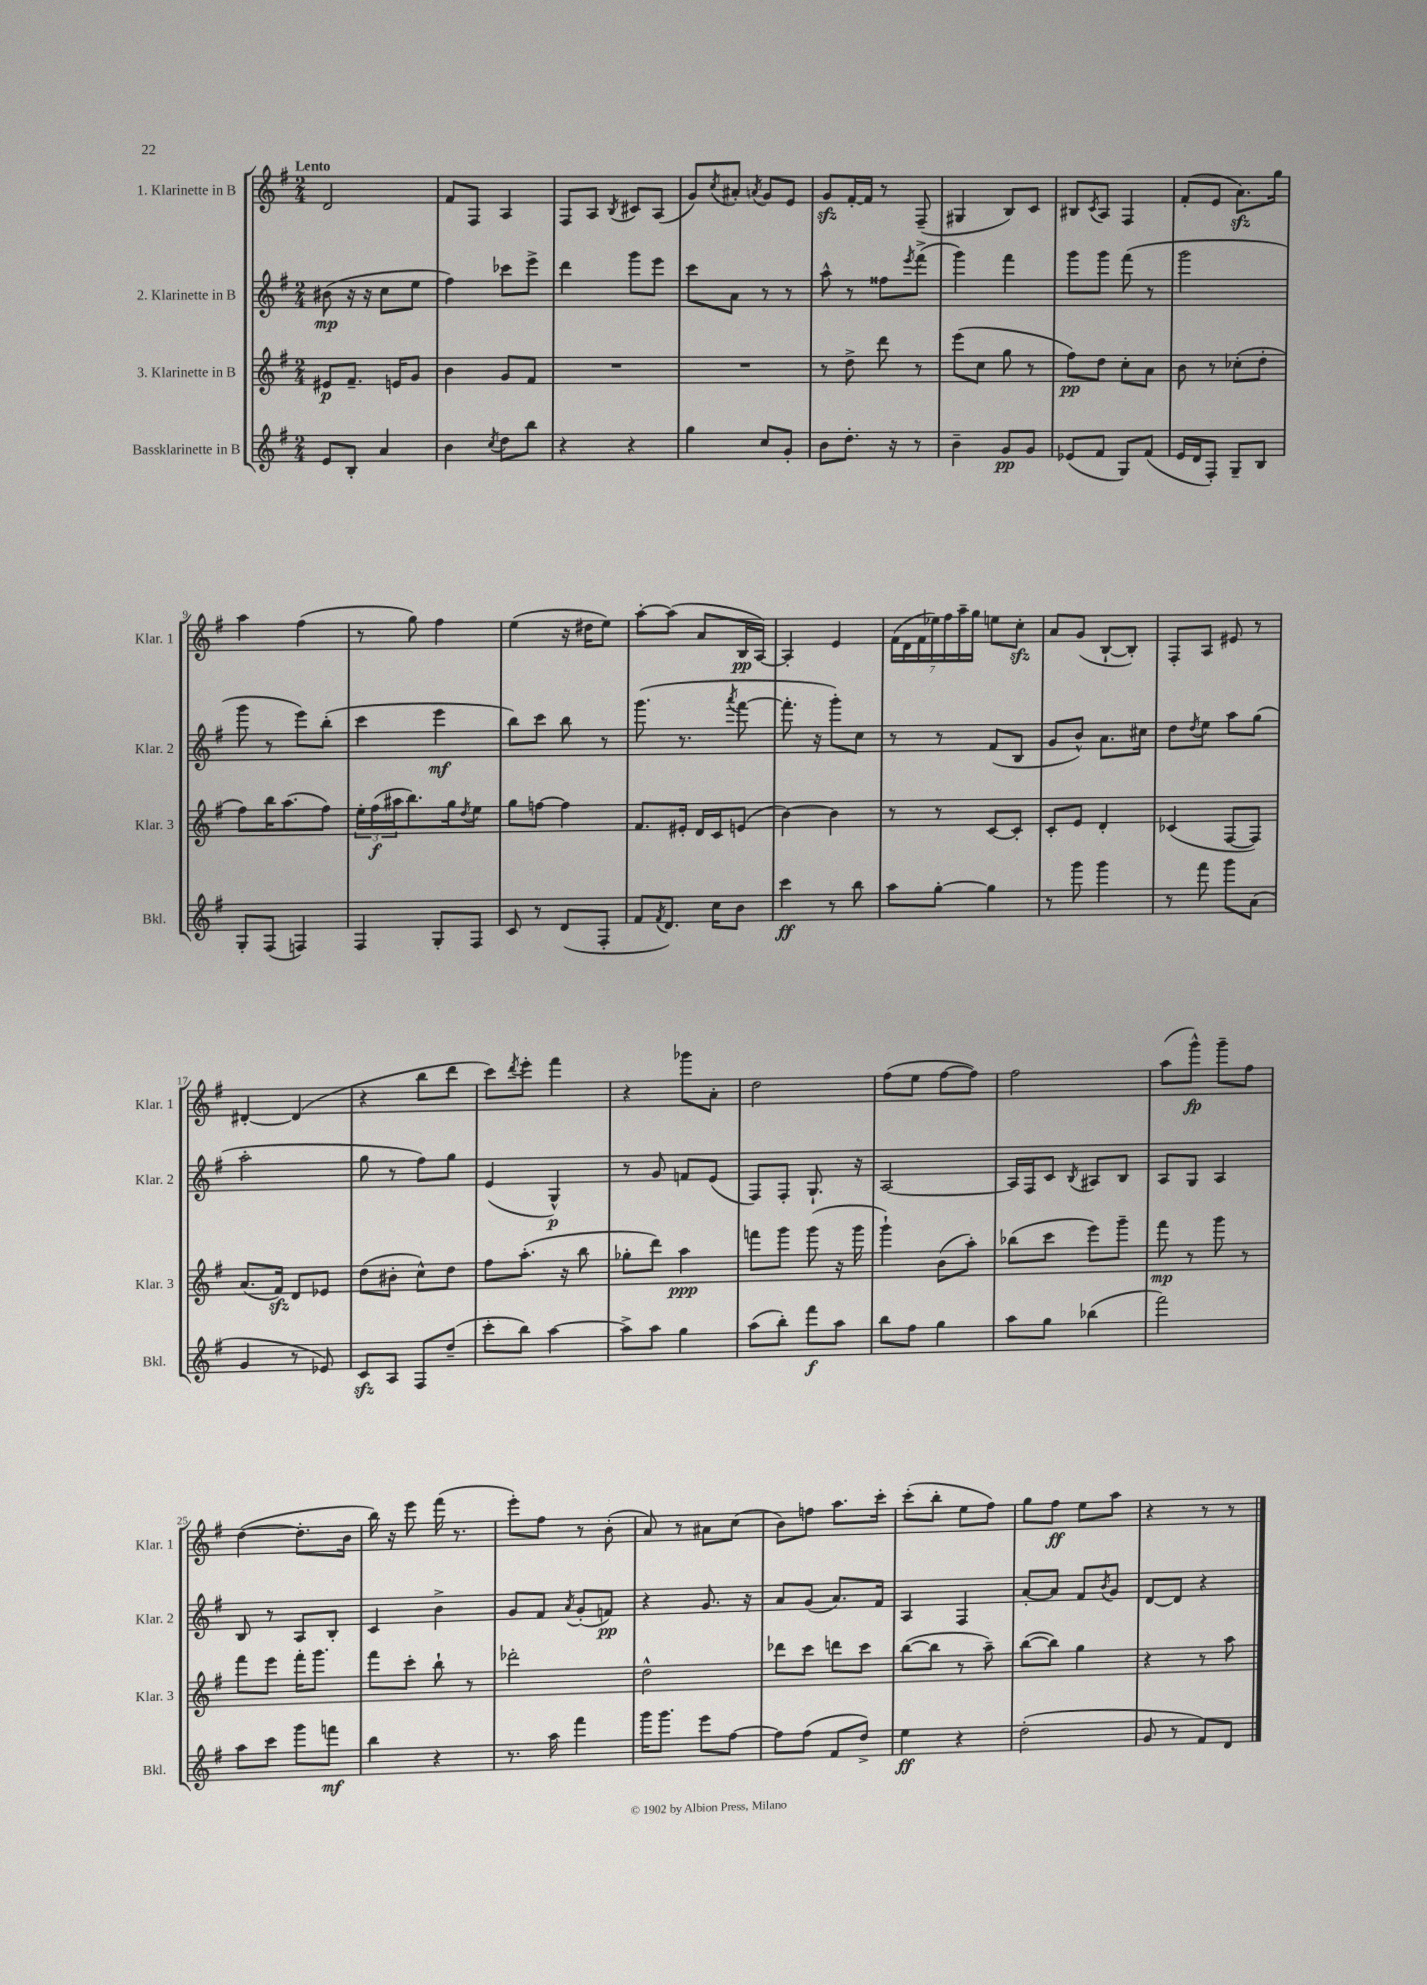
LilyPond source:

<<
\new StaffGroup <<
\new Staff = "s0" \with { instrumentName = "1. Klarinette in B" shortInstrumentName = "Klar. 1" } {
    \clef treble \key g \major \numericTimeSignature \time 2/4 \tempo "Lento"
    d'2 |
    fis'8 fis8 a4 |
    fis8 a8 \acciaccatura { b8 } cis'8 a8( |
    g'8) \acciaccatura { c''8 } ais'8-. \acciaccatura { a'8 } g'8 e'8 |
    g'8\sfz fis'16~-. fis'16 r8 fis8--( |
    gis4 b8) c'8 |
    bis8 \acciaccatura { c'8 } a8 fis4 |
    fis'8-.( e'8 a'8.\sfz) g''16 |
    a''4 fis''4( |
    r8 g''8) fis''4 |
    e''4( r16 dis''16 e''8) |
    a''8~-. a''8( a'8 b16\pp a16~) |
    a4-. e'4 |
    \tuplet 7/4 { fis'16( d'16 fis'16 ees''16) fis''16 a''16-- g''16 } e''8 c''8-.\sfz |
    a'8 g'8( b8~-! b8-.) |
    fis8-. a8 eis'8 r8 |
    dis'4~-. dis'4( |
    r4 b''8 d'''8 |
    c'''8) \acciaccatura { d'''8 } e'''8-. fis'''4 |
    r4 ges'''8 a'8-. |
    d''2 |
    fis''8( e''8 fis''8~ fis''8) |
    fis''2 |
    a''8( g'''8-^\fp) g'''8-- fis''8 |
    d''4~( d''8.-. b'16 |
    b''16) r16 e'''8 fis'''16( r8. |
    e'''8-.) fis''8 r8 b'8-.( |
    a'8) r8 ais'8 c''8( |
    b'8) f''8 a''8. c'''16-. |
    c'''8-.( b''8-. e''8 fis''8) |
    g''8 fis''8\ff e''8 a''8 |
    r4 r8 r8 \bar "|." |
}
\new Staff = "s1" \with { instrumentName = "2. Klarinette in B" shortInstrumentName = "Klar. 2" } {
    \clef treble \key g \major \numericTimeSignature \time 2/4
    bis'8\mp( r16 r16 c''8 e''8 |
    fis''4) ces'''8 e'''8-> |
    d'''4 g'''8 e'''8 |
    c'''8 a'8 r8 r8 |
    a''8-^ r8 fisis''8 \acciaccatura { e'''8 } fis'''8->( |
    g'''4) fis'''4 |
    g'''8 g'''8 fis'''8( r8 |
    g'''2 |
    g'''8 r8 e'''8) b''8-.( |
    c'''4 e'''4\mf |
    b''8) c'''8 b''8 r8 |
    g'''8.( r8. \acciaccatura { a'''8 } fis'''8~ |
    fis'''8.-. r16 g'''8-.) c''8 |
    r8 r8 fis'8( b8 |
    g'8 b'8-^) a'8. cis''16 |
    d''8 \acciaccatura { d''8 } e''8 a''8 g''8( |
    a''2-. |
    g''8 r8 fis''8) g''8 |
    e'4( g4-^\p) |
    r8 g'8 f'8 e'8( |
    fis8) fis8-. g8.-! r16 |
    a2~ |
    a16 fis16 c'8 \acciaccatura { b8 } ais8 b8 |
    a8 g8 a4 |
    b8 r8 a8 b8-. |
    c'4 b'4-> |
    g'8 fis'8 \acciaccatura { a'8 } g'8-.( f'8\pp) |
    r4 g'8. r16 |
    a'8 g'8( a'8.) fis'16 |
    a4 fis4 |
    a'8~-. a'8 fis'8 \acciaccatura { b'8 } g'8 |
    d'8~ d'8 r4 \bar "|." |
}
\new Staff = "s2" \with { instrumentName = "3. Klarinette in B" shortInstrumentName = "Klar. 3" } {
    \clef treble \key g \major \numericTimeSignature \time 2/4
    eis'8\p fis'8.-- e'16 g'8 |
    b'4 g'8 fis'8 |
    R2 |
    R2 |
    r8 d''8-> d'''8 r8 |
    e'''8( c''8 g''8 r8 |
    fis''8\pp) d''8 c''8-. a'8 |
    b'8 r8 ces''8-.( d''8-. |
    fis''8) b''16 a''8.( fis''8) |
    \tuplet 3/2 { e''16-. fis''16\f( ais''16 } b''8.) g''16 \acciaccatura { d''8 } e''8 |
    g''8 f''8~ f''4 |
    fis'8. eis'16-. d'16 c'16 e'8( |
    b'4~) b'4 |
    r8 r8 c'8~ c'8-. |
    c'8-. e'8 d'4-. |
    ces'4( fis8~ fis8) |
    a'8.( fis'16\sfz) d'8 ees'8 |
    d''8( bis'8-. c''8-^) d''8 |
    fis''8 a''8.-.( r16 b''8 |
    ges''8-. d'''8) a''4\ppp |
    f'''8 g'''8 g'''8( r16 g'''16 |
    g'''4-!) b'8( a''8-.) |
    bes''8( c'''8 e'''8) g'''8-- |
    fis'''8\mp r8 g'''8 r8 |
    fis'''8 e'''8 fis'''16-. g'''8. |
    fis'''8 c'''8-. b''8-! r8 |
    des'''2-. |
    d''2-^ |
    des'''8 c'''8 d'''8 c'''8 |
    b''8~( b''8 r8 a''8--) |
    b''8~( b''8) g''4 |
    r4 r8 a''8 \bar "|." |
}
\new Staff = "s3" \with { instrumentName = "Bassklarinette in B" shortInstrumentName = "Bkl." } {
    \clef treble \key g \major \numericTimeSignature \time 2/4
    e'8 b8-. a'4 |
    b'4 \acciaccatura { c''8 } d''8 b''8 |
    r4 r4 |
    g''4 c''8 g'8-. |
    b'8 d''8.-. r16 r8 |
    b'4-- g'8\pp g'8 |
    ees'8( fis'8 g8) fis'8( |
    e'16 d'16 fis8-.) g8-- b8 |
    g8-. fis8( f4) |
    fis4 g8-. fis8 |
    c'8 r8 d'8( fis8-. |
    fis'8 \acciaccatura { fis'8 } d'8.) c''16 b'8 |
    c'''4\ff r8 b''8 |
    a''8 g''8~-. g''4 |
    r8 g'''8 g'''4 |
    r8 fis'''8 g'''8 a'8( |
    g'4 r8 ees'8) |
    c'8\sfz a8 fis8 d''8--( |
    c'''8-. b''8) a''4~ |
    a''8-> a''8 g''4 |
    a''8( b''8-.) fis'''8\f a''8 |
    b''8 fis''8 g''4 |
    a''8 g''8 bes''4( |
    fis'''2) |
    a''8 c'''8 g'''8 f'''8\mf |
    b''4 r4 |
    r8. a''16 fis'''4 |
    g'''16 g'''8. e'''8 fis''8~ |
    fis''8 fis''8( fis'8 d''8->) |
    e''4\ff r4 |
    d''2-.( |
    g'8 r8 fis'8) d'8 \bar "|." |
}
>>
>>
